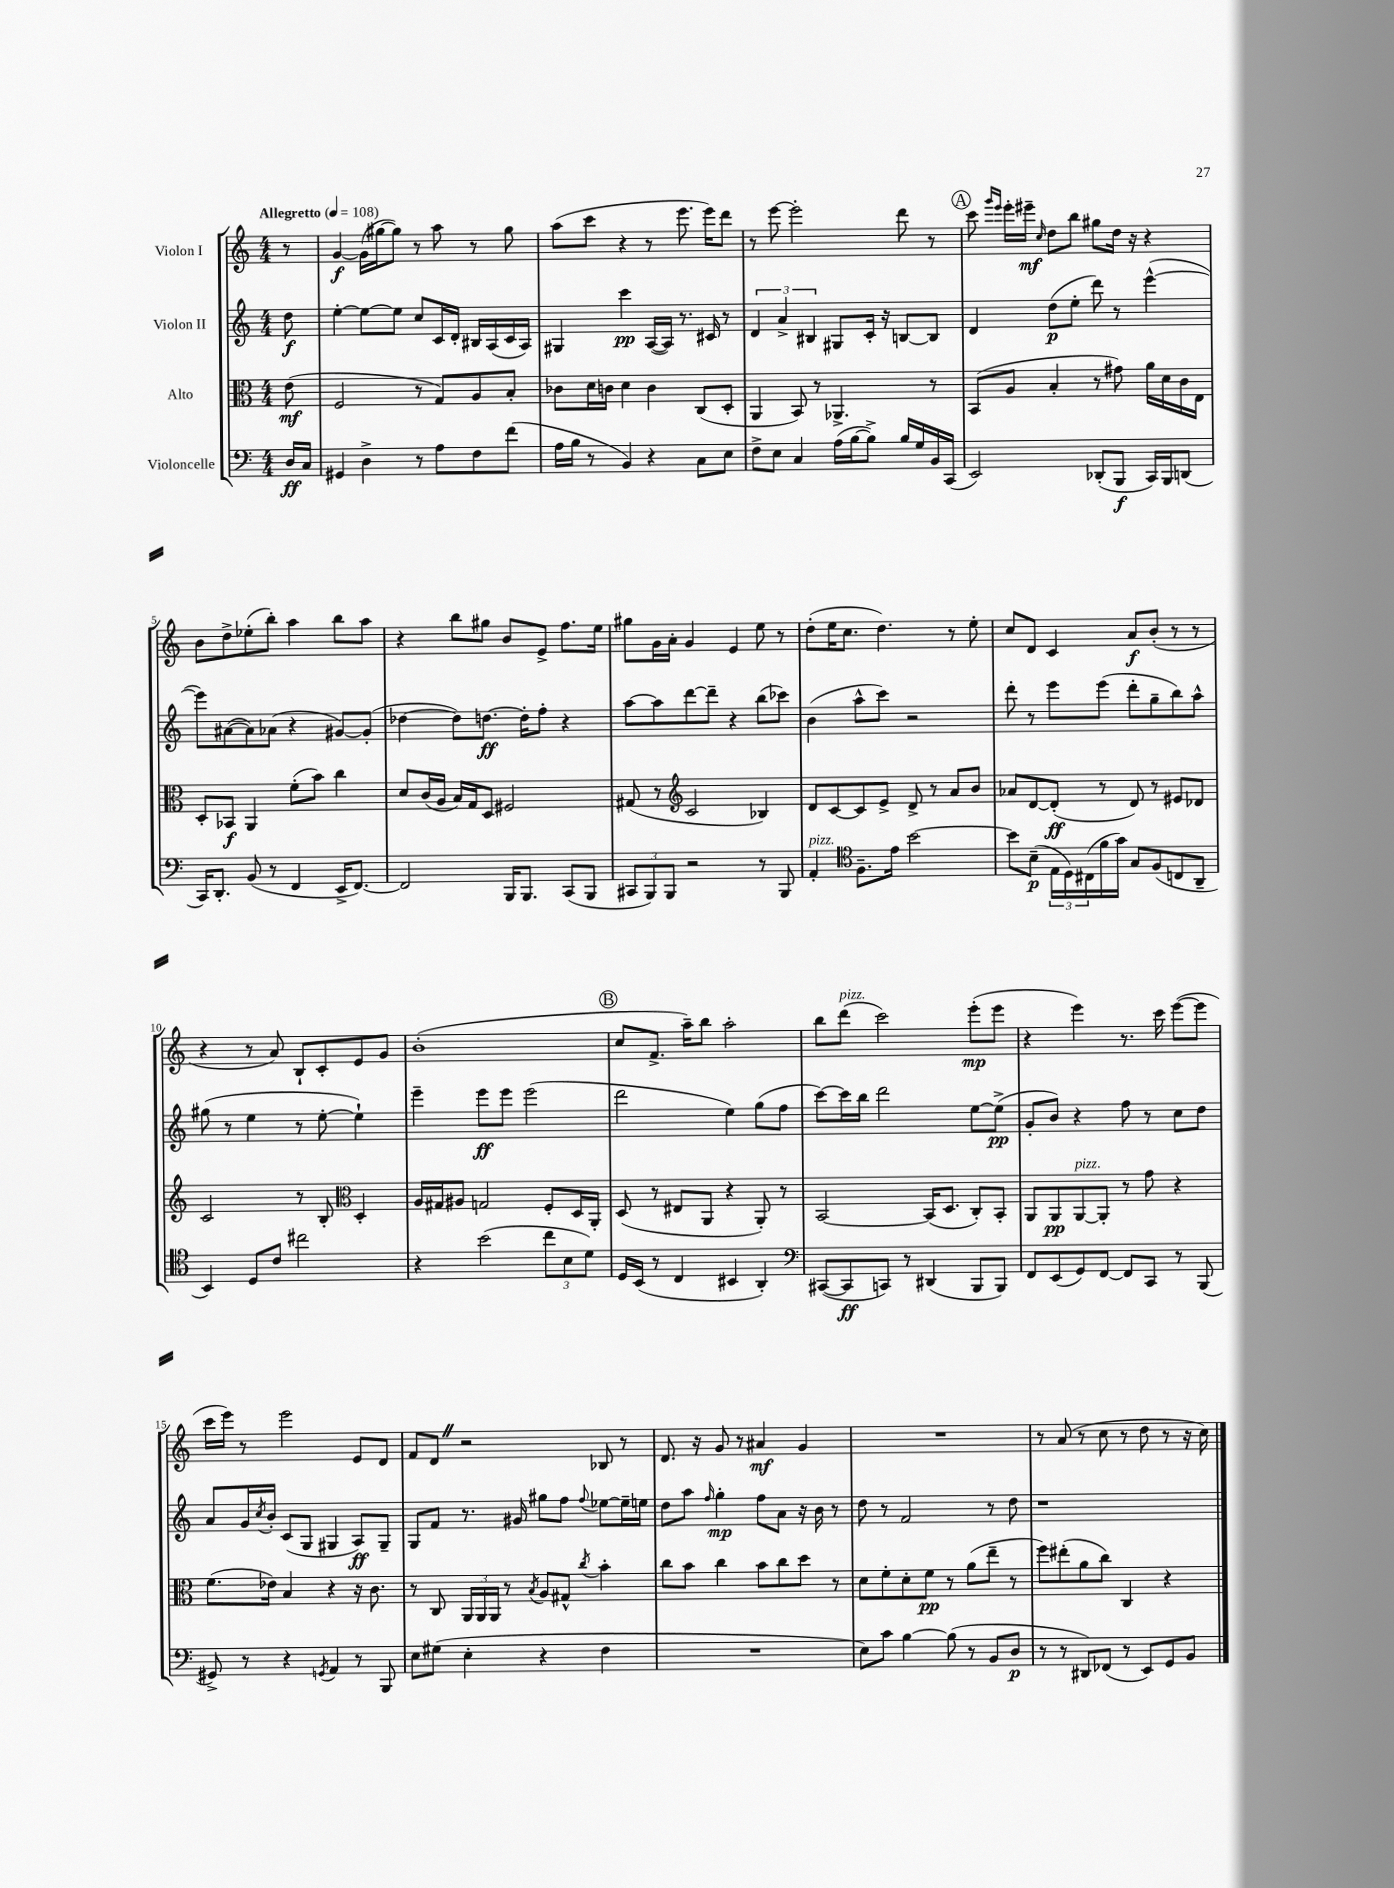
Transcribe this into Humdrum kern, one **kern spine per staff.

**kern	**kern	**kern	**kern
*staff4	*staff3	*staff2	*staff1
*clefF4	*clefC3	*clefG2	*clefG2
*k[]	*k[]	*k[]	*k[]
*M4/4	*M4/4	*M4/4	*M4/4
*MM108	*MM108	*MM108	*MM108
16D	(8e	8dd	8r
16C	.	.	.
=	=	=	=
4GG#	2F	[4ee'	[4g
4D^	.	8ee_	(16g]
.	.	.	[16gg#
.	.	8ee]	8gg#])
8r	8r	8cc	8r
8A	8G)	16c	8aa
.	.	16d'	.
8F	8A	16B#	8r
.	.	(16A	.
(8f	8B'	16c	8gg#
.	.	16A)	.
=	=	=	=
16A	8c-	4G#	(8aa
16B	.	.	.
8r	16d	.	8ccc
.	16c	.	.
4BB)	4d	4ccc	4r
4r	4c	([16A	8r
.	.	16A])	.
.	.	8.r	8.eee
8C	(8C	.	.
.	.	16c#	16eee)
8E	8D'	8r	8ddd
=	=	=	=
8F^	4AA	6d	8r
8E	.	.	[8eee
.	.	6a^	.
4C	8BB)	.	2eee']
.	.	6B#	.
.	8r	.	.
(16A	4.AA-^	8G#	.
[16B	.	.	.
8B^])	.	16c'	.
.	.	16r	.
16B	.	[8B	8ddd
16G	.	.	.
16BB	8r	8B]	8r
(16CC	.	.	.
=	=	=	=
2EE)	(8BB	4d	8ccc
.	.	.	16qqggg
.	.	.	16qqeee
.	8A	.	16eee'
.	.	.	16eee#~
.	.	.	16qqcc
.	4B'	(8dd	8dd
.	.	8ee'	8bb
(8DD-'	8r	8ddd)	8gg#
8BBB	8g#)	8r	16dd
.	.	.	16r
16CC)	16a	([4eee^^	4r
16BBB	16d	.	.
(8DD	16c	.	.
.	16E	.	.
=	=	=	=
16CC)	8D'	8eee])	8b
8.DD'	.	.	.
.	8BB-	([8a#	8dd^
(8BB	4AA	8a#])	(8ee-'
8r	.	(8a-	8bb')
4FF	(8f'	4r	4aa
.	8b)	.	.
16EE^	4cc	[8g#)	8bb
[8.FF)	.	.	.
.	.	(8g#']	8aa
=	=	=	=
2FF]	8d	[4dd-	4r
.	(16c	.	.
.	16A	.	.
.	16B)	8dd-])	8bb
.	16G	.	.
.	8D	[8.dd	8gg#
16BBB	2F#	.	8b
8.BBB	.	16dd']	.
.	.	8ff'	8e^
(8CC	.	4r	8.ff
8BBB	.	.	.
.	.	.	16ee
=	=	=	=
12CC#	(8G#	[8aa	8gg#
12BBB)	.	.	.
.	8r	8aa]	16g
12BBB	.	.	.
.	.	.	16a'
*	*clefG2	*	*
2r	2c	[8ddd	4g
.	.	8ddd~]	.
.	.	4r	4e
8r	4B-)	(8bb	8ee
8BBB	.	8ccc-)	8r
=	=	=	=
4AA'	8d	(4b	(8dd'
.	[8c	.	16ee
.	.	.	8.cc
*clefC4	*	*	*
8.F~	8c]	8aa^^	.
.	8e^	8ccc)	4.dd)
16e	.	.	.
[2b	8d^	2r	.
.	8r	.	.
.	8a	.	8r
.	8b	.	8ee'
=	=	=	=
8b]	8a-	8ddd'	8cc
(8B~	[8d	8r	8d
24E	(8d']	8eee	4c
24D)	.	.	.
(24C#	.	.	.
16f	8r	(8eee	.
16g)	.	.	.
8G	8d)	8ddd'	8a
(8F	8r	8gg~	(8b'
8C	8e#	8bb)	8r
8AA~	8d-	8aa^^	8r
=	=	=	=
4BB)	2c	(8gg#	4r
.	.	8r	.
8D	.	4ee	8r
8c	.	.	8a)
2cc#	8r	8r	8B`
.	8B'	[8ee'	8c'
*	*clefC3	*	*
.	4D'	4ee`])	8e
.	.	.	8g
=	=	=	=
4r	16A	4eee~	(1b'
.	16G#	.	.
.	8A#	.	.
(2b	2G	8eee	.
.	.	8eee	.
.	.	(2eee	.
12cc	8F'	.	.
12B	.	.	.
.	16D	.	.
12d)	.	.	.
.	16AA'	.	.
=	=	=	=
16D	(8D	2ddd	8cc
(16BB	.	.	.
8r	8r	.	8.f^
4C	8E#	.	.
.	.	.	16aa~)
.	8AA	.	8bb
4BB#	4r	4ee)	2aa'
4AA')	8AA')	(8gg	.
.	8r	8ff	.
=	=	=	=
*clefF4	*	*	*
([8CC#	[2BB	[8ccc)	8bb
8CC#]	.	16ccc]	(8ddd
.	.	16bb	.
8CC)	.	2ddd	2ccc)
8r	.	.	.
(4DD#	(16BB]	.	.
.	8.D	.	.
8BBB	8C')	[8ee	(8eee'
8BBB)	8BB'	(8ee^]	8eee
=	=	=	=
8FF	8AA	8g'	4r
(8EE	8AA	8b)	.
8GG)	[8AA	4r	4eee)
[8FF	8AA']	.	.
8FF]	8r	8ff	8.r
8CC	8g	8r	.
.	.	.	16ccc
8r	4r	8cc	([8eee
(8BBB	.	8dd	8eee]
=	=	=	=
8GG#^)	(8.f	8a	16ccc
.	.	.	16eee)
8r	.	16g	8r
.	.	8qcc	.
.	16e-)	16b'	.
4r	4B	(8c	2eee
.	.	8G	.
8qGG	.	.	.
4AA	4r	4G#	.
8r	16r	8A)	8e
.	8.c	.	.
8BBB	.	8G#~	8d
=	=	=	=
8E	8r	8G	8f
(8G#	8C	8f	8d
4E'	24AA	8.r	2r
.	24AA	.	.
.	24AA	.	.
.	8r	.	.
.	.	16g#	.
.	8qB	.	.
4r	8A	8gg#	.
.	8G#^^	8ff	.
.	8qcc	8qqff	.
4F	4b'	[8ee-	8B-
.	.	16ee-~]	8r
.	.	16ee	.
=	=	=	=
1r	8cc	8dd	8.d
.	8b	8aa	.
.	.	.	16r
.	.	16qqff	.
.	4cc	4gg'	8g
.	.	.	8r
.	8b	8ff	4a#
.	8cc	8a	.
.	8dd	16r	4g
.	.	16b	.
.	8r	8r	.
=	=	=	=
8E)	8d	8dd	1r
8c	8f'	8r	.
[4B	8d'	2f	.
.	8f	.	.
(8B]	8r	.	.
8r	(8a	.	.
8BB	8ee~	8r	.
8D	8r	8dd	.
=	=	=	=
8r	8ff)	1r	8r
8r	(8ee#'	.	(8a
8DD#)	8a	.	8r
(8FF-	8cc)	.	8cc
8r	4C	.	8r
8EE)	.	.	8dd
8GG	4r	.	8r
8BB	.	.	16r
.	.	.	16cc)
==	==	==	==
*-	*-	*-	*-
